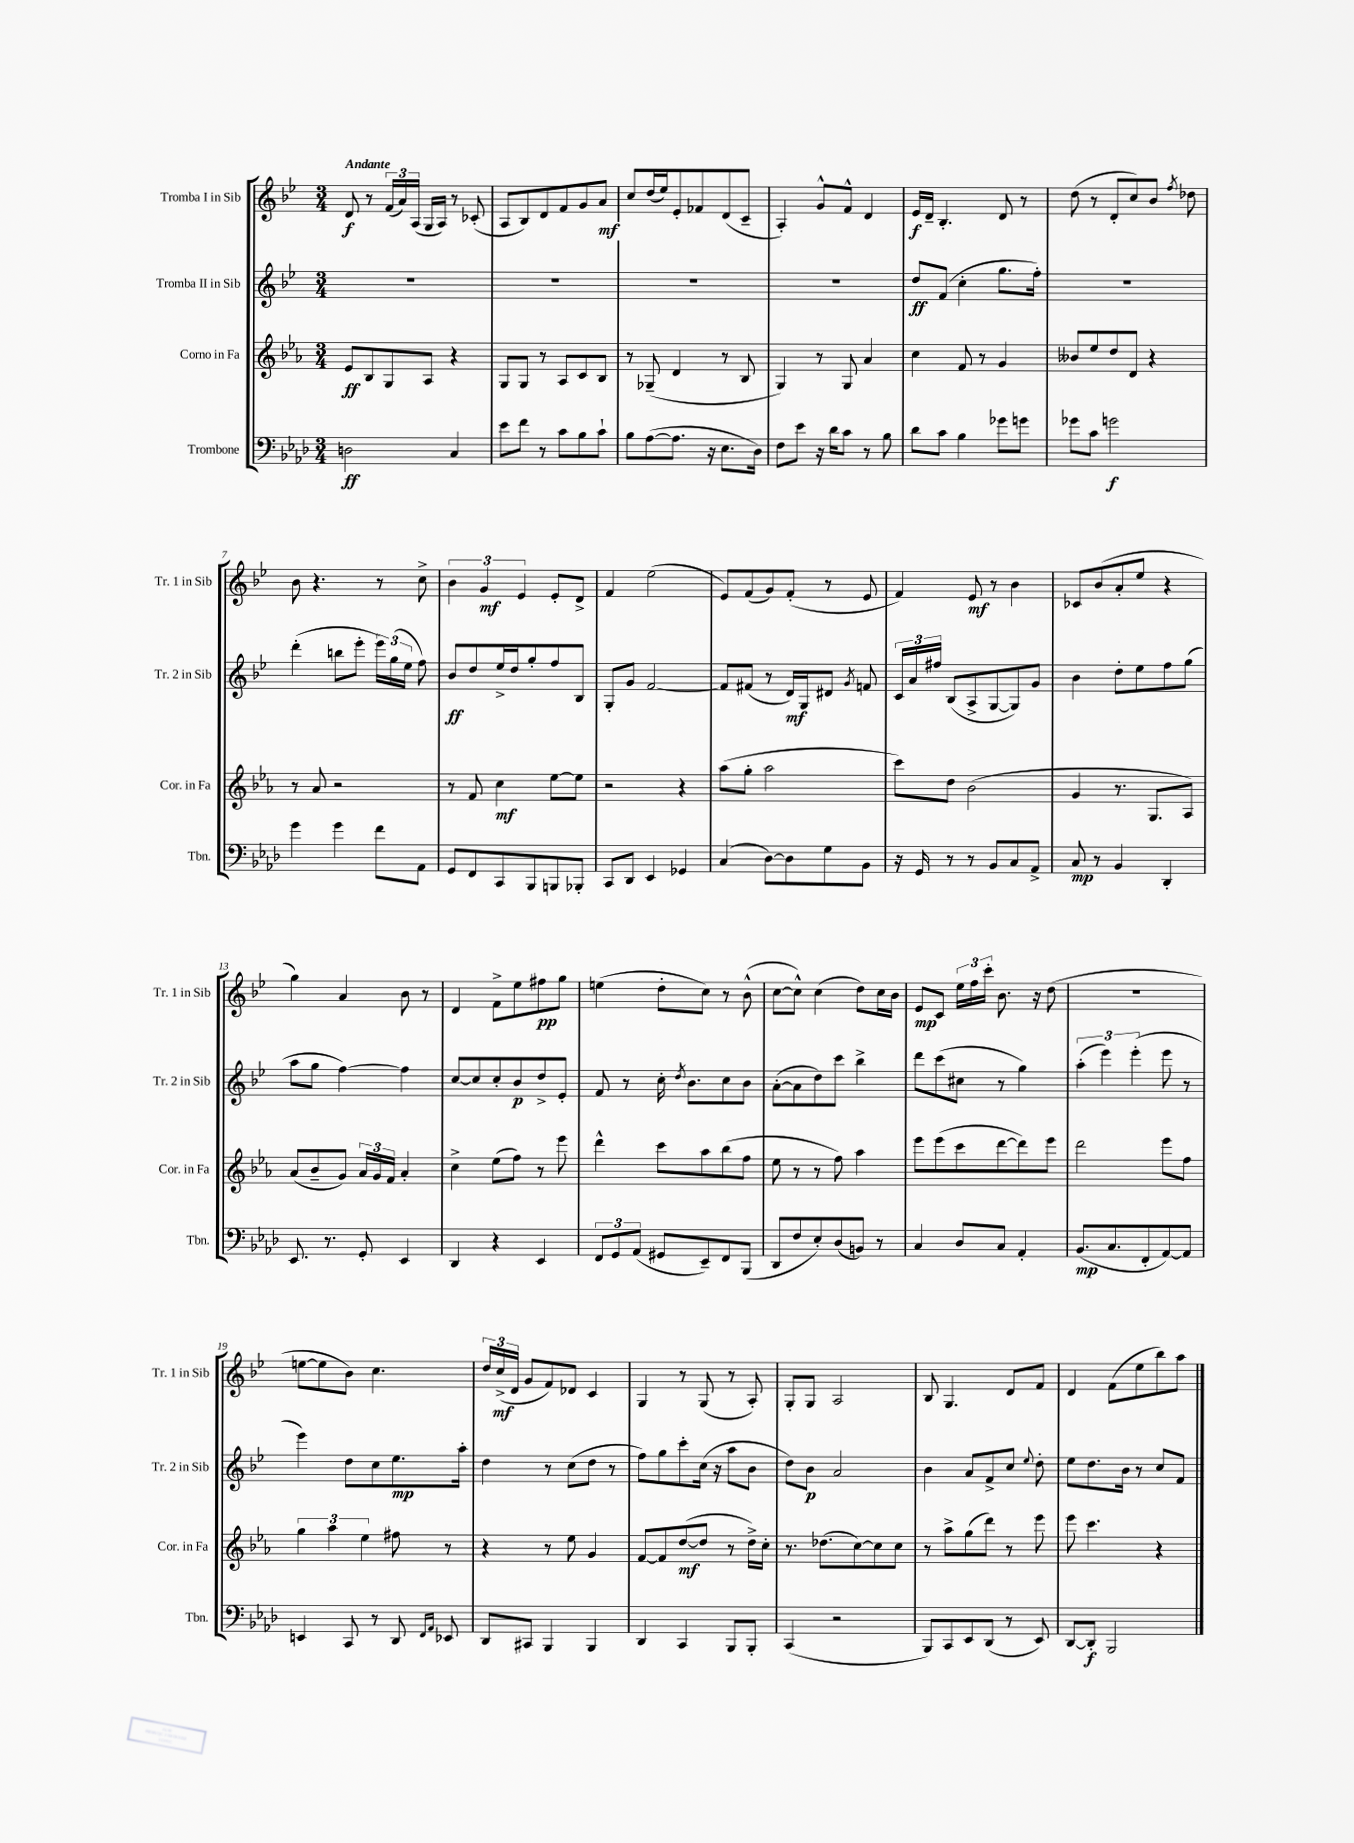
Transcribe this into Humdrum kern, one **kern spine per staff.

**kern	**dynam	**kern	**dynam	**kern	**dynam	**kern	**dynam
*part4	*part4	*part3	*part3	*part2	*part2	*part1	*part1
*staff4	*staff4	*staff3	*staff3	*staff2	*staff2	*staff1	*staff1
*I"Trombone	*	*I"Corno in Fa	*	*I"Tromba II in Sib	*	*I"Tromba I in Sib	*
*I'Tbn.	*	*I'Cor. in Fa	*	*I'Tr. 2 in Sib	*	*I'Tr. 1 in Sib	*
*clefF4	*	*clefG2	*	*clefG2	*	*clefG2	*
*k[b-e-a-d-]	*	*k[b-e-a-]	*	*k[b-e-]	*	*k[b-e-]	*
*M3/4	*	*M3/4	*	*M3/4	*	*M3/4	*
=1	=1	=1	=1	=1	=1	=1	=1
!	!	!	!	!	!	!LO:TX:a:B:t=Andante	!
2Dn\	ff	8e-/L	ff	2.r	.	8d/	f
.	.	8B-/	.	.	.	8r	.
.	.	8G/	.	.	.	(24f/LL	.
.	.	.	.	.	.	24a/)	.
.	.	.	.	.	.	(24A/JJ	.
.	.	8A-/J	.	.	.	16G/LL	.
.	.	.	.	.	.	16A/JJ)	.
4C/	.	4r	.	.	.	8r	.
.	.	.	.	.	.	(8c-X'/	.
=2	=2	=2	=2	=2	=2	=2	=2
8e-\L	.	8G/L	.	2.r	.	8A/L	.
8f\J	.	8G/J	.	.	.	8B-/)	.
8r	.	8r	.	.	.	8d/	.
8c\L	.	8A-/L	.	.	.	8f/	.
8B-\	.	8c/	.	.	.	8g/	.
8c`\J	.	8B-/J	.	.	.	8a/J	mf
=3	=3	=3	=3	=3	=3	=3	=3
8B-\L	.	8r	.	2.r	.	8cc/L	.
([8A-\	.	(8G-X~/	.	.	.	(16dd/L	.
.	.	.	.	.	.	16ee-/J)	.
8.A-\J]	.	4d/	.	.	.	8e-'/	.
.	.	.	.	.	.	8f-X/	.
16r	.	.	.	.	.	.	.
8.E-\L	.	8r	.	.	.	(8d/	.
.	.	8B-/	.	.	.	8c~/J	.
16D-\Jk)	.	.	.	.	.	.	.
=4	=4	=4	=4	=4	=4	=4	=4
8F\L	.	4G/)	.	2.r	.	4A'/)	.
8e-\J	.	.	.	.	.	.	.
16r	.	8r	.	.	.	8g^^/L	.
16d-\KL	.	.	.	.	.	.	.
8c\J	.	8G/	.	.	.	8f^^/J	.
8r	.	4a-/	.	.	.	4d/	.
8B-\	.	.	.	.	.	.	.
=5	=5	=5	=5	=5	=5	=5	=5
8d-\L	.	4cc\	.	8dd/L	ff	16e-/LL	f
.	.	.	.	.	.	16d~/JJ	.
8c\J	.	.	.	(8f/J	.	4.B-'/	.
4B-\	.	8f/	.	4cc'\	.	.	.
.	.	8r	.	.	.	.	.
8g-X\L	.	4g/	.	8.gg\L	.	8d/	.
8gn\J	.	.	.	.	.	8r	.
.	.	.	.	16ff'\Jk)	.	.	.
=6	=6	=6	=6	=6	=6	=6	=6
8g-X\L	.	8b--X/L	.	2.r	.	(8dd\	.
8c\J	.	8ee-/	.	.	.	8r	.
2gn\	f	8dd/	.	.	.	8d'/L	.
.	.	8d/J	.	.	.	8cc/)	.
.	.	4r	.	.	.	8b-/J	.
.	.	.	.	.	.	8qff/	.
.	.	.	.	.	.	8dd-X\	.
!!LO:LB:g=z
=7	=7	=7	=7	=7	=7	=7	=7
4g\	.	8r	.	(4ddd'\	.	8b-\	.
.	.	8a-/	.	.	.	4.r	.
4g\	.	2r	.	8bbn\L	.	.	.
.	.	.	.	8eee-'\J	.	.	.
8f\L	.	.	.	24eee-\LL)	.	8r	.
.	.	.	.	(24gg\	.	.	.
.	.	.	.	24ee-\JJ	.	.	.
8AA-\J	.	.	.	8ff\)	.	8cc^\	.
=8	=8	=8	=8	=8	=8	=8	=8
8GG/L	.	8r	.	8b-/L	ff	6b-\	.
8FF/	.	8f/	.	8dd/	.	.	.
.	.	.	.	.	.	6g/	mf
8CC/	.	4cc\	mf	16ee-^/L	.	.	.
.	.	.	.	16dd/J	.	.	.
.	.	.	.	.	.	6e-/	.
8BBB-/	.	.	.	8gg'/	.	.	.
8BBBn/	.	[8ee-\L	.	8ff/	.	8e-'/L	.
8BBB-X'/J	.	8ee-\J]	.	8B-/J	.	8d^/J	.
=9	=9	=9	=9	=9	=9	=9	=9
8CC/L	.	2r	.	8G'/L	.	4f/	.
8DD-/J	.	.	.	8g/J	.	.	.
4EE-/	.	.	.	[2f/	.	(2ee-\	.
4GG-X/	.	4r	.	.	.	.	.
=10	=10	=10	=10	=10	=10	=10	=10
(4C/	.	(8aa-\L	.	8f/L]	.	8e-/L)	.
.	.	8gg'\J	.	(8f#X/J	.	(8f/	.
[8D-\L)	.	2aa-\	.	8r	.	8g/)	.
8D-\]	.	.	.	16d/LL)	mf	(8f'/J	.
.	.	.	.	16G/J	.	.	.
8G\	.	.	.	8d#X/J	.	8r	.
.	.	.	.	8qg/	.	.	.
8BB-\J	.	.	.	8fn/	.	8e-/	.
=11	=11	=11	=11	=11	=11	=11	=11
16r	.	8ccc\L)	.	24c/LL	.	4f/)	.
.	.	.	.	24a/	.	.	.
16GG/	.	.	.	.	.	.	.
.	.	.	.	24ff#X/JJ	.	.	.
8r	.	8dd\J	.	(8B-/L	.	.	.
8r	.	(2b-\	.	8A^/	.	8e-/	mf
8BB-/L	.	.	.	[8G/	.	8r	.
8C/	.	.	.	8G/])	.	4b-\	.
8AA-^/J	.	.	.	8g/J	.	.	.
=12	=12	=12	=12	=12	=12	=12	=12
8C/	mp	4g/	.	4b-\	.	8c-X/L	.
8r	.	.	.	.	.	(8b-/	.
4BB-/	.	8.r	.	8dd'\L	.	8a'/	.
.	.	.	.	8ee-\	.	8ee-/J	.
.	.	8.G/L	.	.	.	.	.
4DD-'/	.	.	.	8ff\	.	4r	.
.	.	8A-/J)	.	(8gg\J	.	.	.
!!LO:LB:g=z
=13	=13	=13	=13	=13	=13	=13	=13
8.EE-/	.	(8a-/L	.	8aa\L	.	4gg\)	.
.	.	8b-~/	.	8gg\J	.	.	.
8.r	.	.	.	.	.	.	.
.	.	8g/J)	.	[4ff\)	.	4a/	.
8GG'/	.	24a-/LL	.	.	.	.	.
.	.	24g/	.	.	.	.	.
.	.	24f/JJ	.	.	.	.	.
4EE-/	.	4a-'/	.	4ff\]	.	8b-\	.
.	.	.	.	.	.	8r	.
=14	=14	=14	=14	=14	=14	=14	=14
4DD-/	.	4cc^\	.	[8cc/L	.	4d/	.
.	.	.	.	8cc/]	.	.	.
4r	.	(8ee-\L	.	8cc'/	.	8f^\L	.
.	.	8ff\J)	.	8b-/	p	8ee-\	.
4EE-/	.	8r	.	8dd^/	.	8ff#X\	pp
.	.	8eee-\	.	8e-'/J	.	8gg\J	.
=15	=15	=15	=15	=15	=15	=15	=15
12FF/L	.	4ddd^^\	.	8f/	.	(4een\	.
12GG/	.	.	.	.	.	.	.
.	.	.	.	8r	.	.	.
(12AA-/J	.	.	.	.	.	.	.
8GG#X/L	.	8ccc\L	.	16cc'\	.	8dd'\L	.
.	.	.	.	8qdd/	.	.	.
.	.	.	.	8.b-\L	.	.	.
8EE-~/)	.	8aa-\	.	.	.	8cc\J)	.
8FF/	.	(8bb-\	.	8cc\	.	8r	.
(8BBB-/J	.	8ff\J	.	8b-\J	.	(8b-^^\	.
=16	=16	=16	=16	=16	=16	=16	=16
8DD-/L	.	8ee-\	.	([8a'\L	.	[8cc\L	.
8F/	.	8r	.	8a\]	.	8cc^^\J])	.
8E-'/)	.	8r	.	8dd\)	.	(4cc\	.
(8D-/	.	8ff\)	.	8ccc\J	.	.	.
8BBn/J)	.	4aa-\	.	4bb-^\	.	8dd\L)	.
8r	.	.	.	.	.	16cc\L	.
.	.	.	.	.	.	16b-\JJ	.
=17	=17	=17	=17	=17	=17	=17	=17
4C/	.	8eee-\L	.	8ddd\L	.	8e-/L	mp
.	.	(8eee-\	.	(8ccc\	.	8c/J	.
8D-/L	.	8ccc\	.	8cc#X\J	.	24ee-\LL	.
.	.	.	.	.	.	24ff\	.
.	.	.	.	.	.	24ccc'\JJ	.
8C/J	.	[8ddd\	.	8r	.	8.b-\	.
4AA-'/	.	8ddd\])	.	4gg\)	.	.	.
.	.	.	.	.	.	16r	.
.	.	8eee-\J	.	.	.	(8dd\	.
=18	=18	=18	=18	=18	=18	=18	=18
(8.BB-/L	mp	2ddd\	.	(6aa'\	.	2.r	.
.	.	.	.	6eee-\)	.	.	.
8.C/	.	.	.	.	.	.	.
.	.	.	.	(6eee-'\	.	.	.
8FF'/	.	.	.	.	.	.	.
[8AA-/)	.	8eee-\L	.	8eee-\	.	.	.
8AA-/J]	.	8ff\J	.	8r	.	.	.
!!LO:LB:g=z
=19	=19	=19	=19	=19	=19	=19	=19
4EEn/	.	6gg\	.	4eee-\)	.	[8een\L	.
.	.	.	.	.	.	8ee\]	.
.	.	6aa-\	.	.	.	.	.
8CC/	.	.	.	8dd\L	.	8b-\J)	.
.	.	6ee-\	.	.	.	.	.
8r	.	.	.	8cc\	.	4.cc\	.
8DD-/	.	8ff#X\	.	8.ee-\	mp	.	.
16qqFF/LL	.	.	.	.	.	.	.
16qqAA-/JJ	.	.	.	.	.	.	.
8EE-X/	.	8r	.	.	.	.	.
.	.	.	.	16aa'\Jk	.	.	.
=20	=20	=20	=20	=20	=20	=20	=20
8DD-/L	.	4r	.	4dd\	.	24dd/LL	.
.	.	.	.	.	.	(24cc^/	mf
.	.	.	.	.	.	24d/JJ	.
8CC#X/J	.	.	.	.	.	8g/L	.
4BBB-/	.	8r	.	8r	.	8f/)	.
.	.	8ee-\	.	(8cc\L	.	8d-X/J	.
4BBB-/	.	4g/	.	8dd\J	.	4c/	.
.	.	.	.	8r	.	.	.
=21	=21	=21	=21	=21	=21	=21	=21
4DD-/	.	[8f/L	.	8ff\L)	.	4G/	.
.	.	8f/]	.	8gg\	.	.	.
4CC/	.	([8dd/	mf	8ccc'\	.	8r	.
.	.	8dd/J]	.	(16cc\Jk	.	(8G/	.
.	.	.	.	16r	.	.	.
8BBB-/L	.	8r	.	8aa\L	.	8r	.
8BBB-'/J	.	16dd^\LL)	.	8b-\J	.	8A'/)	.
.	.	16cc'\JJ	.	.	.	.	.
=22	=22	=22	=22	=22	=22	=22	=22
(4CC/	.	8.r	.	8dd\L)	.	8G'/L	.
.	.	.	.	8b-\J	p	8G/J	.
.	.	(8.dd-X\L	.	.	.	.	.
2r	.	.	.	2a/	.	2A/	.
.	.	[8cc\)	.	.	.	.	.
.	.	8cc\]	.	.	.	.	.
.	.	8cc\J	.	.	.	.	.
=23	=23	=23	=23	=23	=23	=23	=23
8BBB-/L)	.	8r	.	4b-\	.	8B-/	.
8CC/	.	8aa-^\L	.	.	.	4.G/	.
8EE-/	.	(8gg\	.	8a/L	.	.	.
(8DD-/J	.	8ddd\J)	.	8f^/	.	.	.
8r	.	8r	.	8cc/J	.	8d/L	.
.	.	.	.	8qqee-/	.	.	.
8EE-/)	.	8eee-\	.	8dd'\	.	8f/J	.
=24	=24	=24	=24	=24	=24	=24	=24
[8DD-/L	.	8eee-\	.	8ee-\L	.	4d/	.
8DD-'/J]	f	4.ccc\	.	8.dd\	.	.	.
2BBB-/	.	.	.	.	.	(8f\L	.
.	.	.	.	16b-\Jk	.	.	.
.	.	.	.	8r	.	8ee-\	.
.	.	4r	.	8cc/L	.	8bb-\)	.
.	.	.	.	8f/J	.	8aa\J	.
==	==	==	==	==	==	==	==
*-	*-	*-	*-	*-	*-	*-	*-
